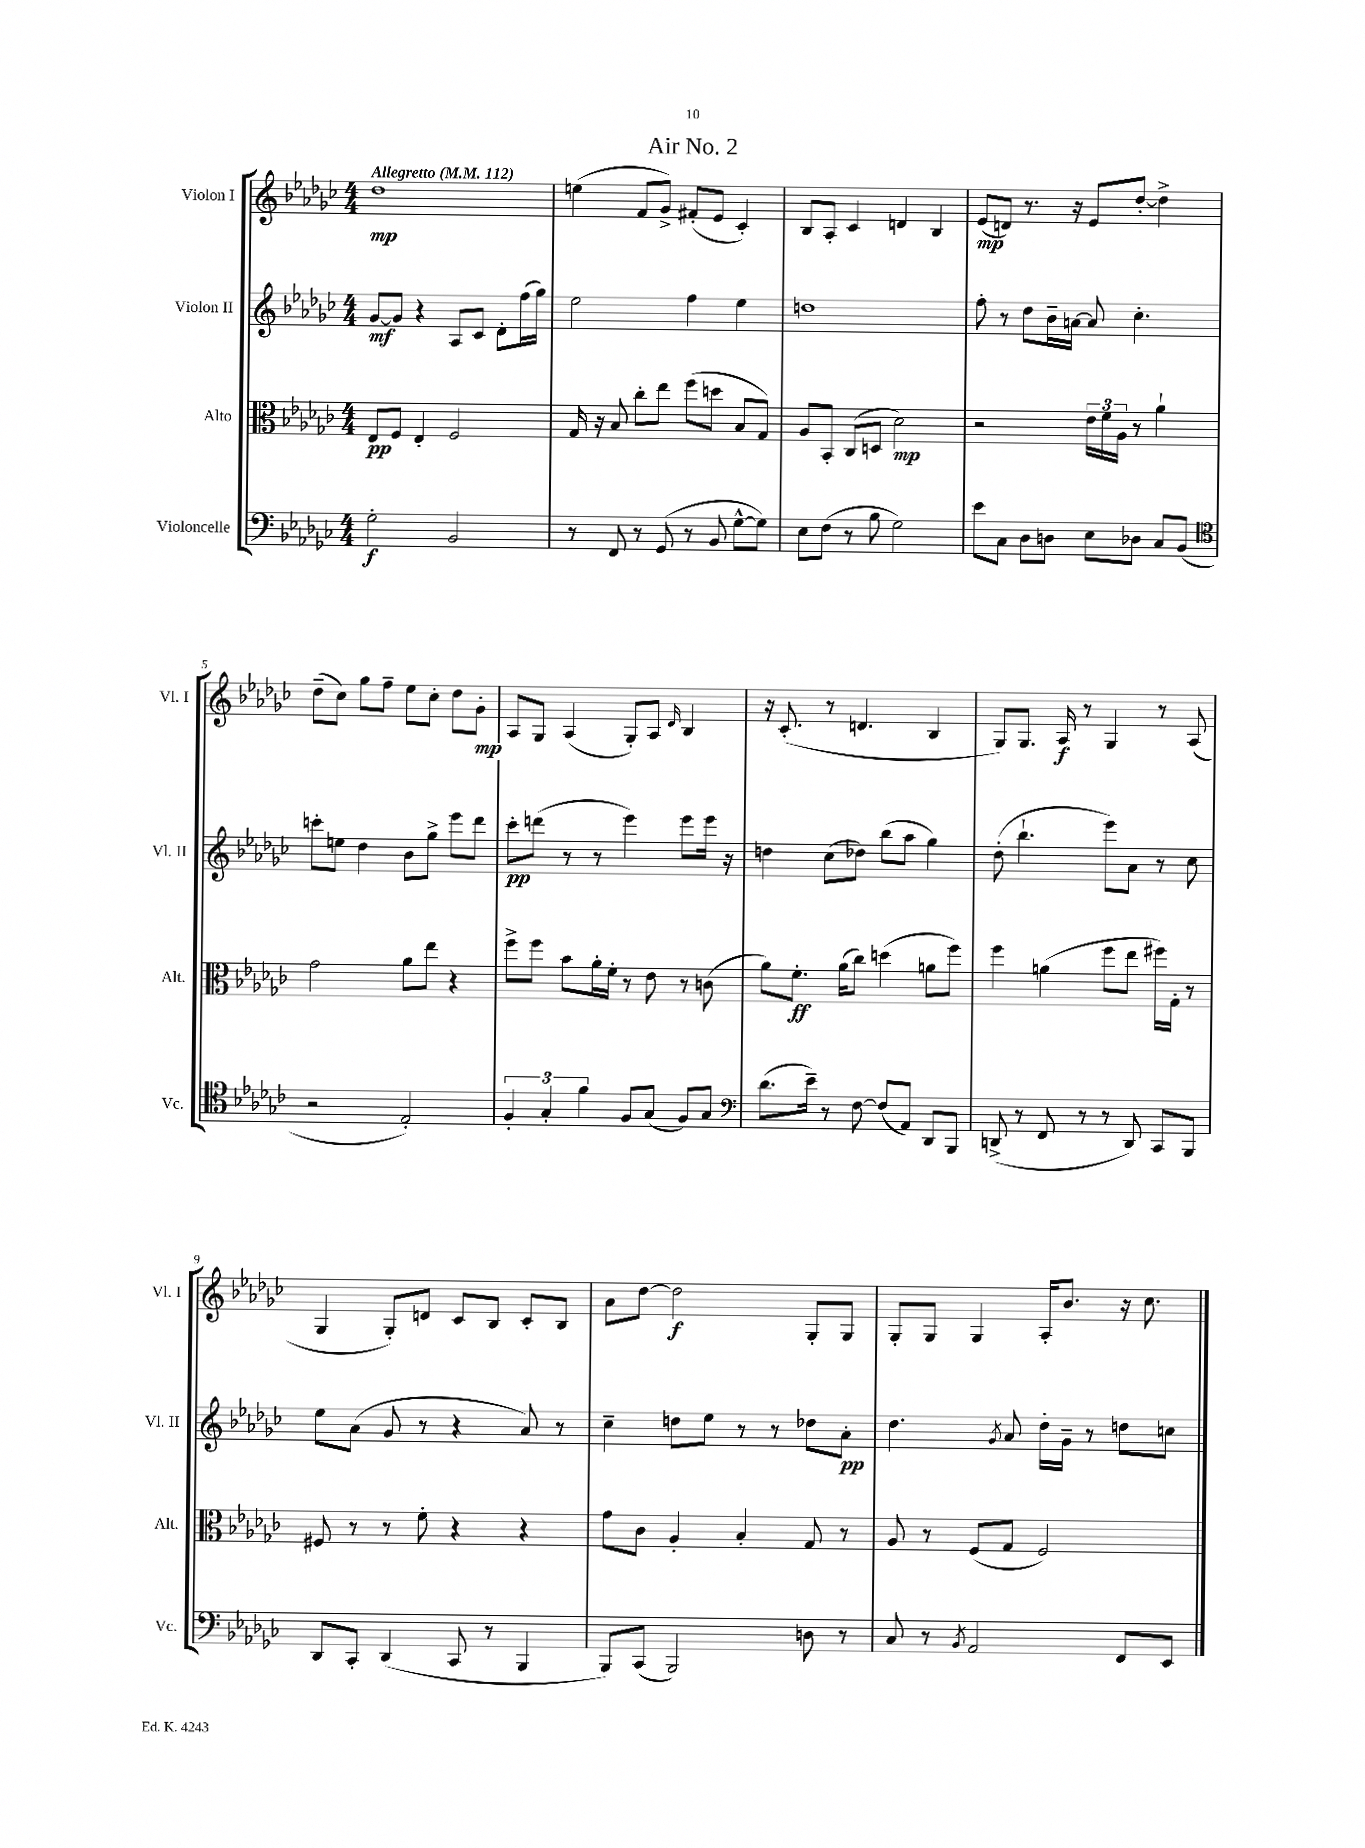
\header { title = "Air No. 2" }
<<
\new StaffGroup <<
\new Staff = "s0" \with { instrumentName = "Violon I" shortInstrumentName = "Vl. I" } {
    \clef treble \key ges \major \numericTimeSignature \time 4/4 \tempo "Allegretto" 4 = 112
    \autoBeamOff des''1\mp |
    e''4( f'8[ ges'8]->) fis'8[-.( ees'8] ces'4-.) |
    bes8[ aes8]-. ces'4 d'4 bes4 |
    ees'8[\mp( d'8]) r8. r16 ees'8[ des''8]~-. des''4-> |
    des''8[--( ces''8]) ges''8[ f''8]-- ees''8[ ces''8]-. des''8[ ges'8]-.\mp |
    aes8[ ges8] aes4( ges8[-.) aes8] \grace { des'16 } bes4 |
    r16 ces'8.-.( r8 d'4. bes4 |
    ges8[) ges8.] aes16\f r8 ges4 r8 aes8( |
    ges4 ges8[-.) d'8] ces'8[ bes8] ces'8[-. bes8] |
    aes'8[ des''8]~ des''2\f ges8[-. ges8] |
    ges8[-. ges8] ges4 aes16[-. bes'8.] r16 ces''8. \bar "|." |
}
\new Staff = "s1" \with { instrumentName = "Violon II" shortInstrumentName = "Vl. II" } {
    \clef treble \key ges \major \numericTimeSignature \time 4/4
    \autoBeamOff ges'8[~\mf ges'8] r4 aes8[ ces'8] des'8[-. f''16( ges''16]) |
    ees''2 f''4 ees''4 |
    d''1 |
    f''8-. r8 des''8[ bes'16-- a'16]~ a'8 ces''4.-. |
    c'''8[-. e''8] des''4 bes'8[ ges''8]-> ees'''8[ des'''8] |
    ces'''8[-.\pp d'''8]( r8 r8 ees'''4) ees'''8[ ees'''16] r16 |
    d''4 ces''8[( des''8]) bes''8[( aes''8] ges''4) |
    des''8-.( bes''4.-! ees'''8[) aes'8] r8 ces''8 |
    ees''8[ aes'8]( ges'8 r8 r4 aes'8) r8 |
    ces''4-- d''8[ ees''8] r8 r8 des''8[ aes'8]-.\pp |
    des''4. \acciaccatura { ges'8 } aes'8 des''16[-. ges'16]-- r8 d''8[ c''8] \bar "|." |
}
\new Staff = "s2" \with { instrumentName = "Alto" shortInstrumentName = "Alt." } {
    \clef alto \key ges \major \numericTimeSignature \time 4/4
    \autoBeamOff ees8[\pp f8] ees4-. f2 |
    ges16 r16 bes8 ces''8[-. ees''8] f''8[( d''8] bes8[ ges8]) |
    aes8[ bes,8]-. ces8[( d8] des'2\mp) |
    r2 \tuplet 3/2 { ees'16[ f'16 aes16] } r8 aes'4-! |
    ges'2 aes'8[ ees''8] r4 |
    f''8[-> f''8] bes'8[ aes'16-. f'16]-. r8 ees'8 r8 c'8( |
    aes'8[) f'8.]-.\ff aes'16[( ces''8]) d''4( a'8[ f''8]) |
    f''4 a'4( f''8[ ees''8] fis''16[) ges16]-. r8 |
    fis8 r8 r8 f'8-. r4 r4 |
    ges'8[ ces'8] aes4-. bes4-. ges8 r8 |
    aes8 r8 f8[( ges8] f2) \bar "|." |
}
\new Staff = "s3" \with { instrumentName = "Violoncelle" shortInstrumentName = "Vc." } {
    \clef bass \key ges \major \numericTimeSignature \time 4/4
    \autoBeamOff ges2-.\f bes,2 |
    r8 f,8 r8 ges,8( r8 bes,8 ges8[~-^ ges8]) |
    ees8[ f8]( r8 bes8 ges2) |
    ees'8[ ces8] des8[ d8] ees8[ des8] ces8[ bes,8]( |
    \clef tenor r2 ees2-.) |
    \tuplet 3/2 { f4-. ges4-. f'4 } f8[ ges8]( f8[) ges8] |
    \clef bass des'8.[( ees'16]--) r8 f8~ f8[( aes,8]) des,8[ bes,,8] |
    d,8->( r8 f,8 r8 r8 d,8) ces,8[ bes,,8] |
    des,8[ ces,8]-. des,4( ces,8 r8 bes,,4 |
    bes,,8[) ces,8]( bes,,2) d8 r8 |
    ces8 r8 \acciaccatura { bes,8 } aes,2 f,8[ ees,8] \bar "|." |
}
>>
>>
